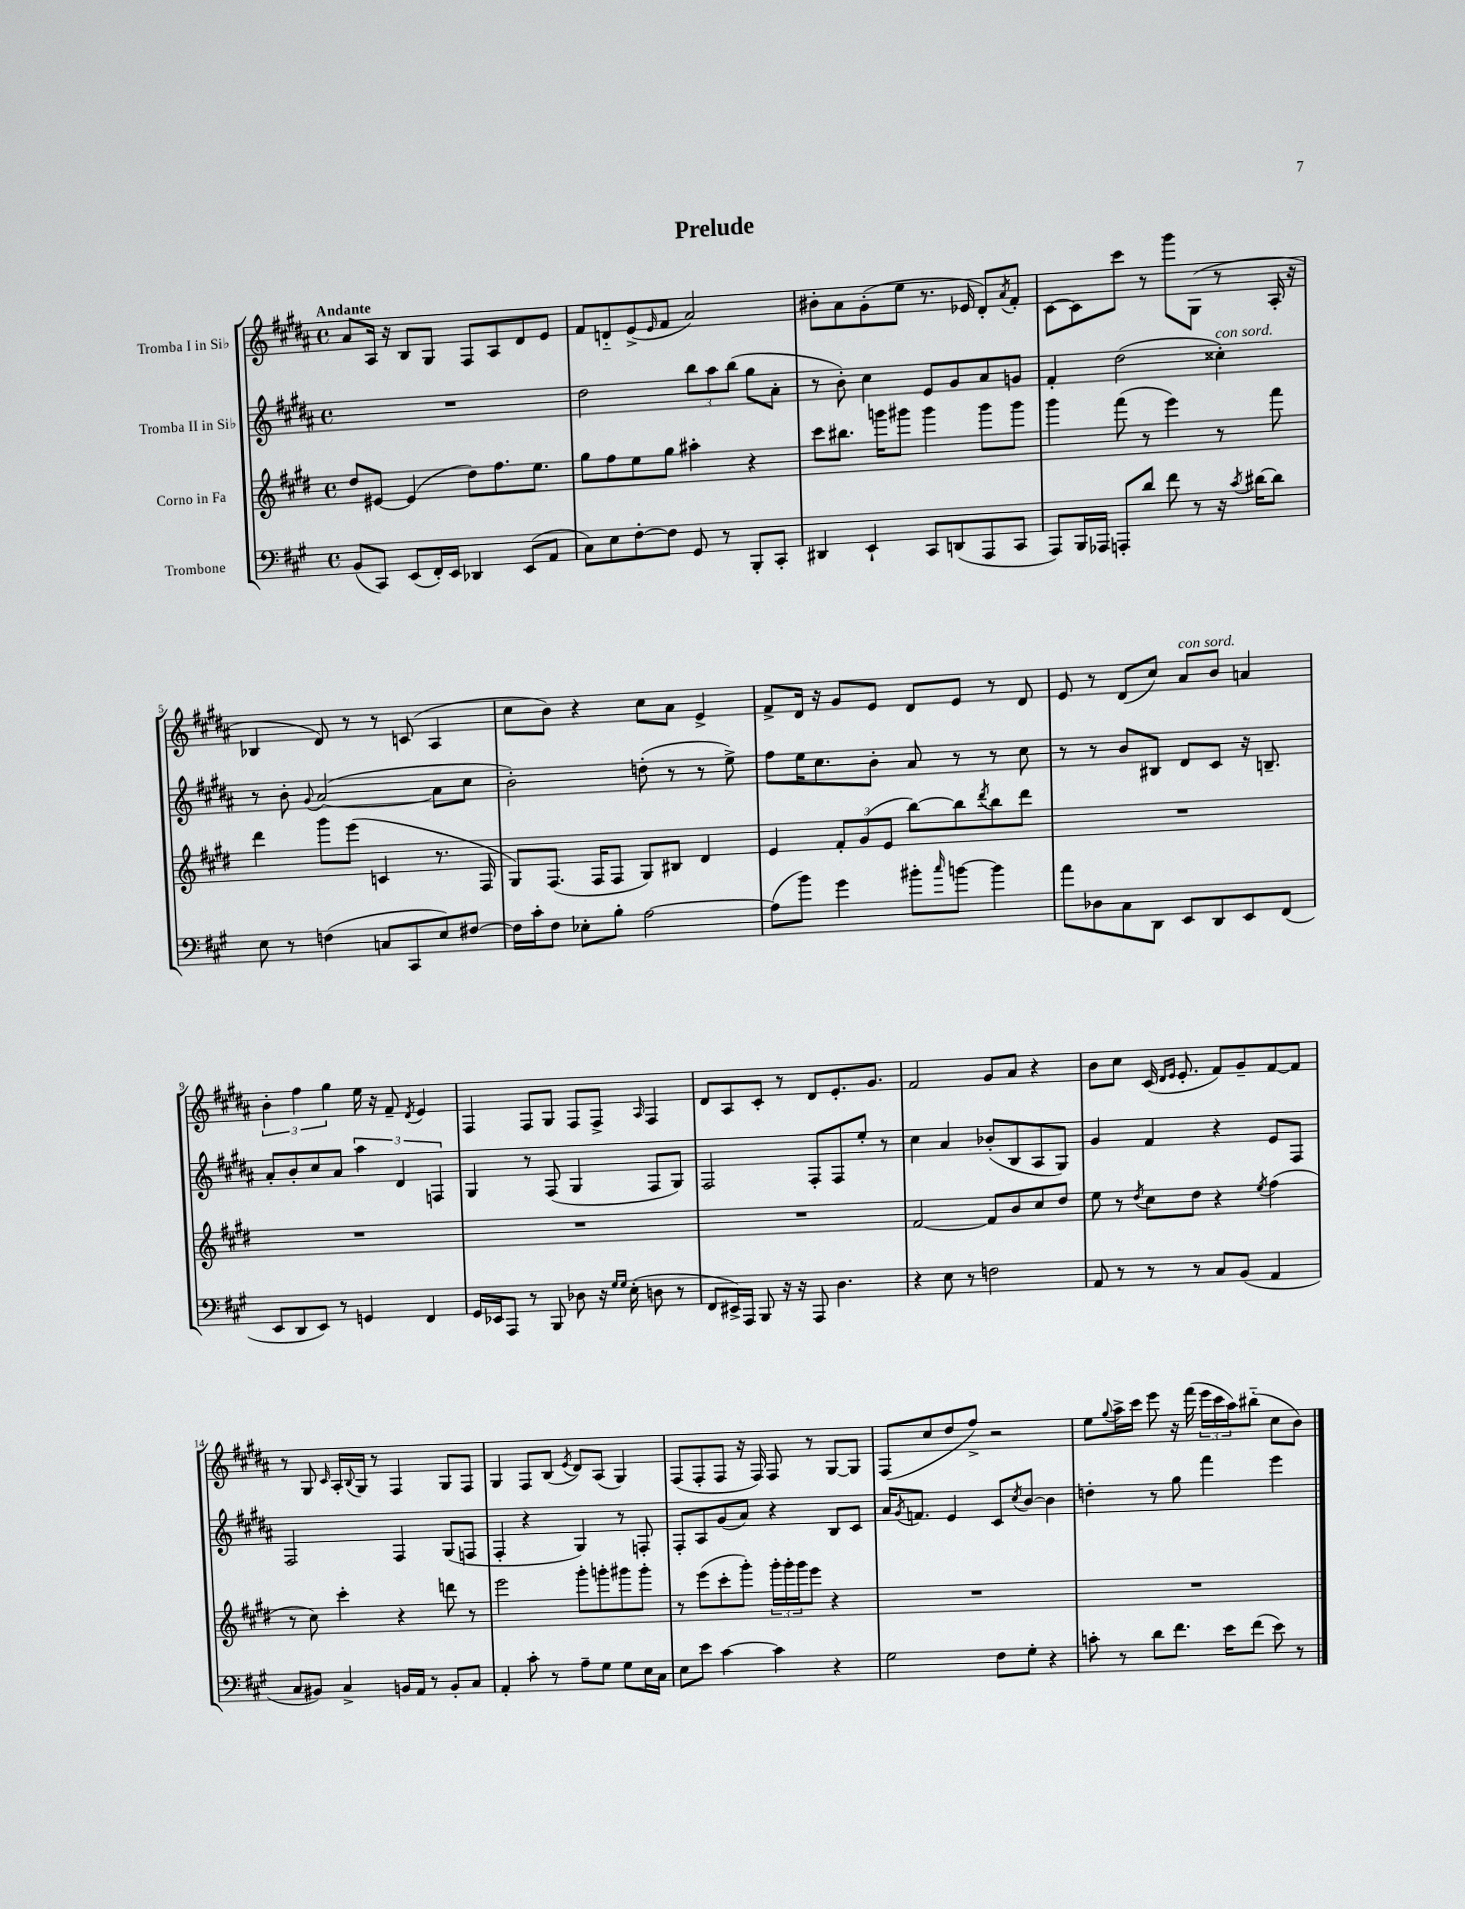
\header { title = "Prelude" }
<<
\new StaffGroup <<
\new Staff = "s0" \with { instrumentName = "Tromba I in Sib" } {
    \clef treble \key b \major \defaultTimeSignature \time 4/4 \tempo "Andante"
    ais'8 ais16 r16 b8 gis8 fis8 ais8 dis'8 e'8 |
    fis'8 d'8-_ e'8->( \grace { e'16 } fis'8 ais'2) |
    bis'8-. ais'8 gis'8-.( e''8 r8. ees'16 dis'8-.) \acciaccatura { ais'8 } fis'8-. |
    cis'8~ cis'8 cis'''8 r8 gis'''8 gis8( r8 ais16-. r16 |
    bes4 dis'8) r8 r8 c'8( ais4 |
    cis''8 b'8) r4 cis''8 ais'8 e'4-> |
    fis'8-> dis'16 r16 gis'8 e'8 dis'8 e'8 r8 dis'8 |
    e'8 r8 dis'8( cis''8) ais'8^\markup { \italic "con sord." } b'8 a'4 |
    \tuplet 3/2 { b'4-. fis''4 gis''4 } e''16 r16 fis'8-- \acciaccatura { dis'8 } e'4 |
    fis4 fis8 gis8 fis8 fis8-> \grace { ais16 } fis4 |
    dis'8 ais8 cis'8-. r8 dis'8 e'8.-. gis'8. |
    fis'2 gis'8 ais'8 r4 |
    b'8 cis''8 cis'16( \grace { dis'16 e'16 } e'8.-. fis'8) gis'8-- fis'8~ fis'8 |
    r8 gis8 \grace { cis'16 } ais16-. \appoggiatura { b8 } gis16 r8 fis4 gis8 fis8 |
    gis4 fis8 b8( \acciaccatura { e'8 } dis'8) ais8( gis4) |
    fis8( fis8-. fis8 r16 fis16) fis8 r8 gis8~ gis8 |
    fis8( cis''8 dis''8 fis''8->) r2 |
    e''8 \appoggiatura { gis''8 } ais''16-> cis'''16 e'''8 r16 fis'''16( \tuplet 3/2 { e'''16 cis'''16 ais''16) } bis''8-_( cis''8 b'8) \bar "|." |
}
\new Staff = "s1" \with { instrumentName = "Tromba II in Sib" } {
    \clef treble \key b \major \defaultTimeSignature \time 4/4
    R1 |
    dis''2 \tuplet 3/2 { b''8 ais''8 b''8( } gis''8 ais'8-. |
    r8 b'8-.) cis''4 e'8 gis'8 ais'8 g'8 |
    fis'4-. dis''2( cisis''4-.^\markup { \italic "con sord." }) |
    r8 b'8-. \appoggiatura { gis'8 } ais'2~( ais'8 cis''8 |
    b'2-.) d''8-.( r8 r8 e''8->) |
    fis''8 e''16 cis''8. b'8-. ais'8 r8 r8 cis''8 |
    r8 r8 b'8 bis8 dis'8 cis'8 r16 b8.-- |
    ais'8-. b'8-. cis''8 ais'8 \tuplet 3/2 { ais''4 dis'4 f4 } |
    gis4 r8 fis8( gis4 fis8 gis8) |
    fis2 fis8-. fis8 e''8-. r8 |
    cis''4 ais'4 bes'8-.( b8 ais8 gis8) |
    gis'4 fis'4 r4 e'8 fis8 |
    fis2 fis4 gis8( f8 |
    fis4-. r4 gis4) r8 f8-. |
    fis8-. ais8 gis'8( ais'8) r4 b8 cis'8 |
    ais'16 \acciaccatura { gis'8 } f'8. e'4 cis'8 \acciaccatura { cis''8 } b'8~ b'4 |
    d''4-. r8 gis''8 fis'''4 e'''4 \bar "|." |
}
\new Staff = "s2" \with { instrumentName = "Corno in Fa" } {
    \clef treble \key e \major \defaultTimeSignature \time 4/4
    dis''8 eis'8~ eis'4( dis''8) fis''8. e''8. |
    gis''8 fis''8 e''8 gis''8 ais''4-. r4 |
    cis'''8 bis''8. g'''16 gis'''8 gis'''4 gis'''8 gis'''8 |
    gis'''4 fis'''8( r8 e'''4) r8 fis'''8 |
    dis'''4 gis'''8 e'''8( c'4 r8. fis16 |
    gis8) fis8.( fis16 fis8 gis8) bis8 dis'4 |
    e'4 \tuplet 3/2 { fis'8-. gis'8( e'8 } b''8~) b''8 \acciaccatura { dis'''8 } b''8 dis'''8 |
    R1 |
    R1 |
    R1 |
    R1 |
    fis'2~ fis'8 b'8 cis''8 dis''8 |
    e''8 r8 \acciaccatura { dis''8 } cis''8 dis''8 r4 \acciaccatura { e''8 } fis''4( |
    r8 cis''8) cis'''4-. r4 d'''8 r8 |
    e'''2 gis'''8-. g'''8-. gis'''8 gis'''8-. |
    r8 e'''8( cis'''8-. gis'''8-.) \tuplet 3/2 { gis'''16-. gis'''16-. gis'''16 } e'''8 r4 |
    R1 |
    R1 \bar "|." |
}
\new Staff = "s3" \with { instrumentName = "Trombone" } {
    \clef bass \key a \major \defaultTimeSignature \time 4/4
    b,8( cis,8) e,8( fis,16-.) e,16 des,4 e,8( a,8 |
    cis8) e8 fis8~-. fis8 gis,8 r8 b,,8-. cis,8-. |
    dis,4 e,4-! cis,8 d,8( a,,8 cis,8 |
    a,,8) b,,16 aes,,16 a,,8-. d'8 fis'8 r8 r16 \acciaccatura { cis'8 } dis'16~ dis'8 |
    e8 r8 f4( c8 cis,8 e8) fis8~ |
    fis16 cis'16-. fis8 ees8-. b8-. a2~ |
    a8( b'8) gis'4 bis'8-. \grace { cis''16 } b'8~ b'4 |
    a'8 des8 cis8 d,8 e,8 d,8 e,8 fis,8( |
    e,8 d,8 e,8) r8 g,4 fis,4 |
    gis,16 ees,16 a,,8 r8 b,,8 des8 r16 \grace { gis16 gis16 } e16-.( d8 r8 |
    fis,8 eis,16->) a,,16 b,,8 r16 r16 a,,8 d4. |
    r4 e8 r8 f2 |
    a,8 r8 r8 r8 cis8 b,8( a,4 |
    cis8 bis,8) cis4-> b,16 a,16 r8 b,8-. cis8 |
    a,4-. cis'8-. r8 a8-- gis8 gis8 e16 cis16 |
    e8 e'8 cis'4~ cis'4 r4 |
    gis2 fis8 gis8-. r4 |
    c'8-. r8 d'8 fis'8. e'16 fis'8( e'8) r8 \bar "|." |
}
>>
>>
